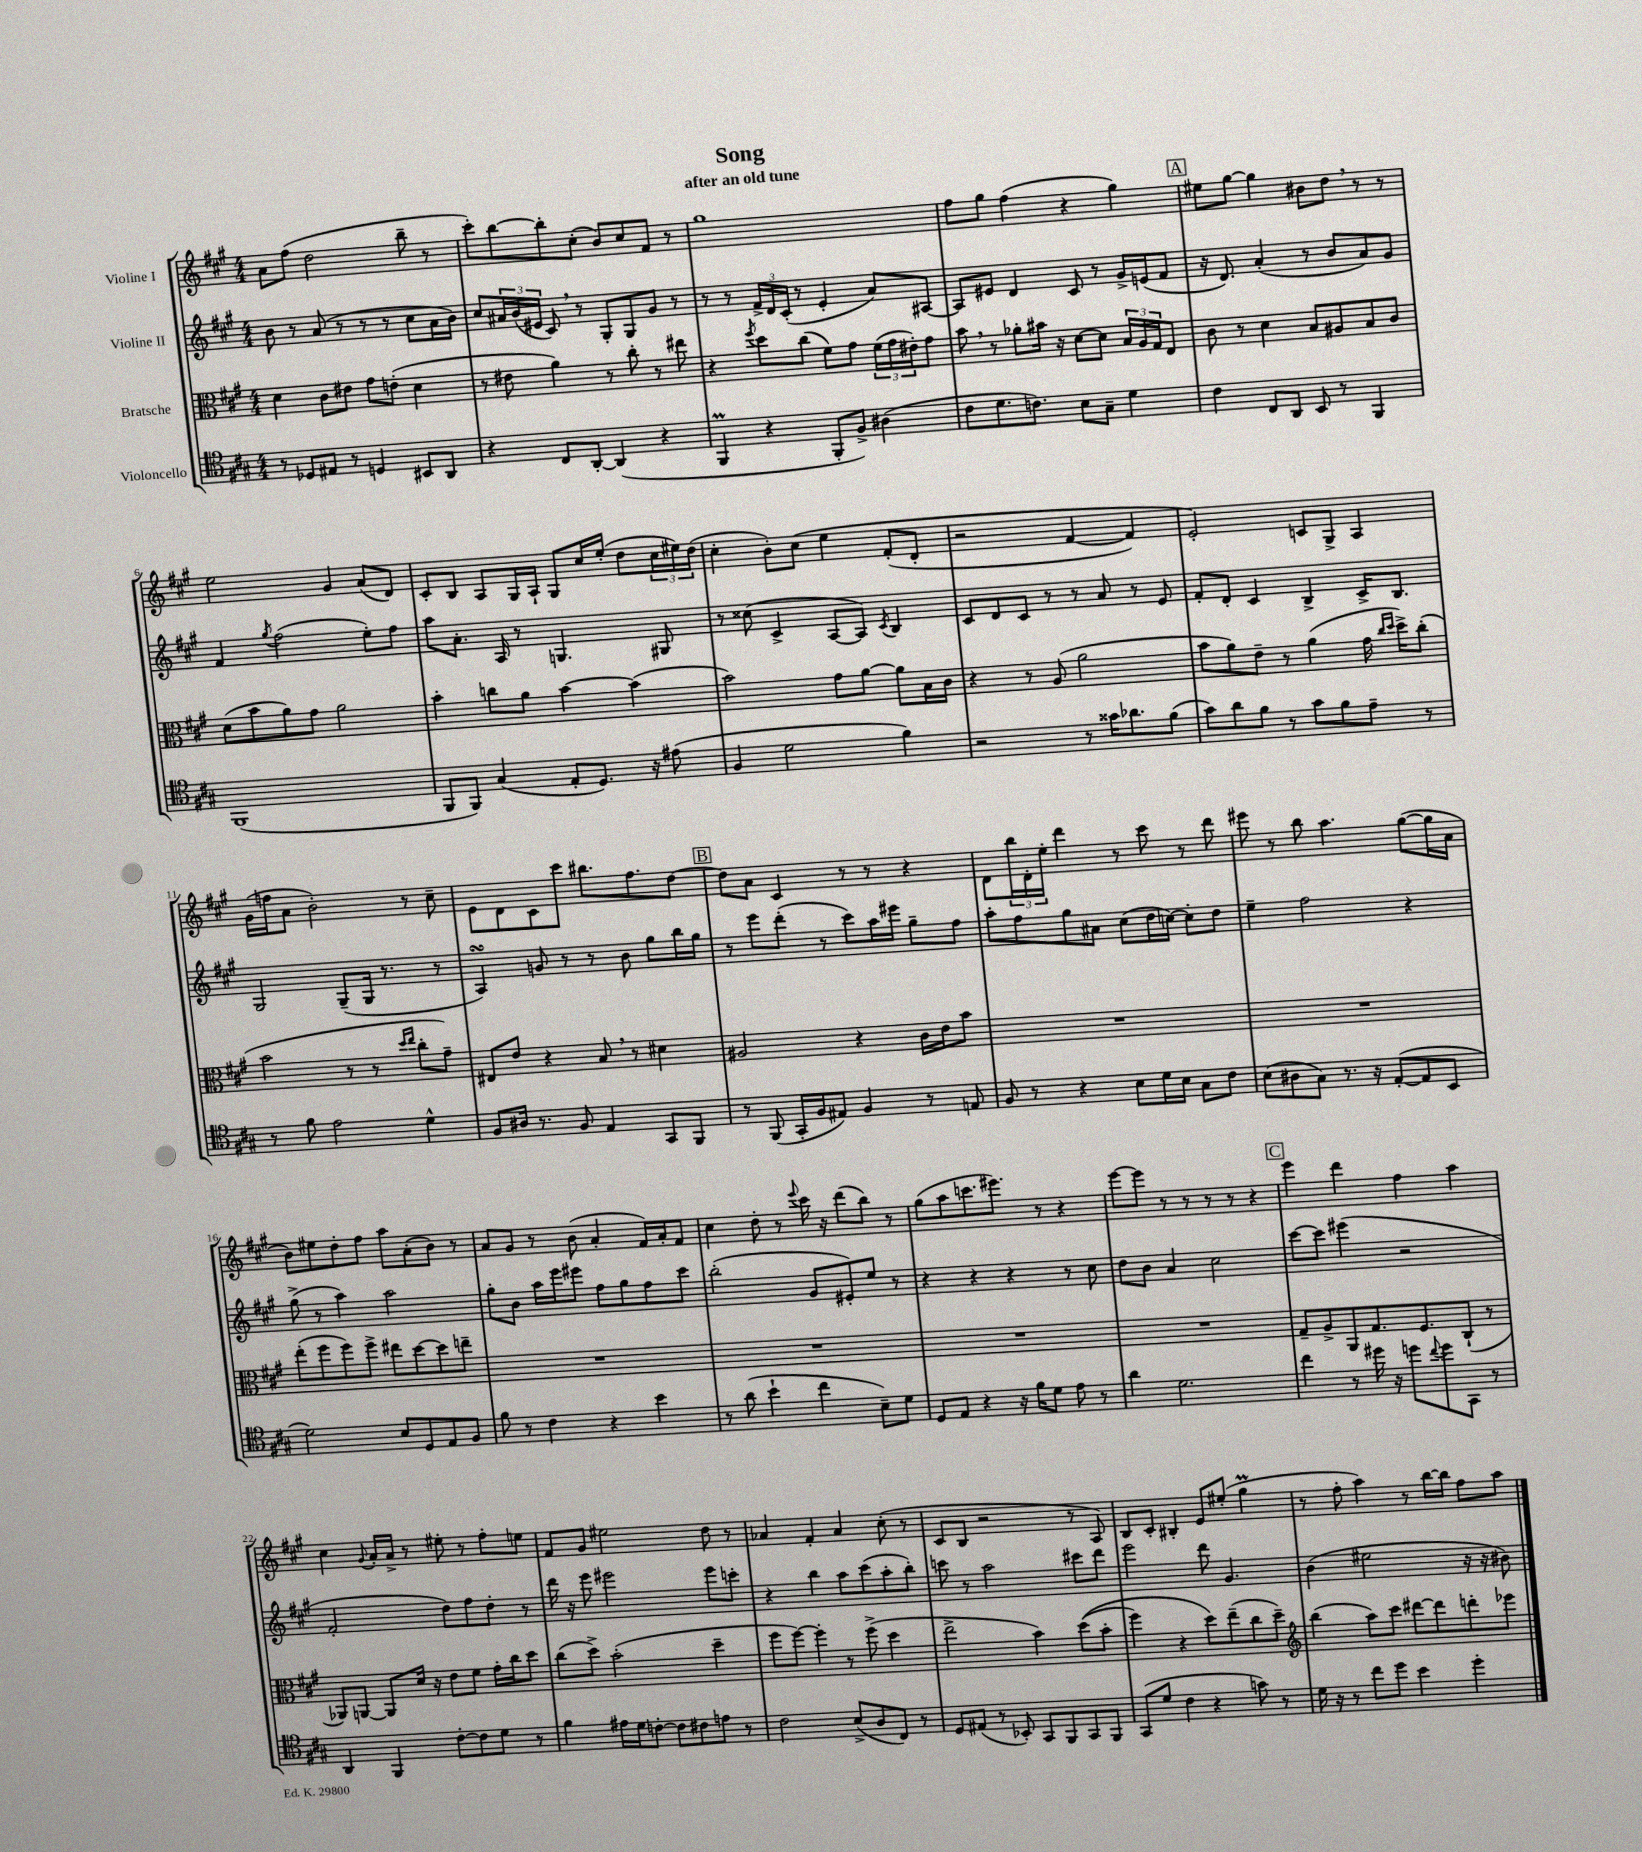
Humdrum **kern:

**kern	**kern	**kern	**kern
*staff4	*staff3	*staff2	*staff1
*clefC4	*clefC3	*clefG2	*clefG2
*k[f#c#g#]	*k[f#c#g#]	*k[f#c#g#]	*k[f#c#g#]
*M4/4	*M4/4	*M4/4	*M4/4
8r	4d	8b	8a
8D-	.	8r	(8ff#
8E#	8c#	(8a	2dd
8r	8e#	8r	.
4D	8g#	8r	.
.	(8e'	8r	.
8BB#	4d	8cc#	8bb~
8AA	.	16a	8r
.	.	16b)	.
=	=	=	=
4r	8r	8cc#	8ccc#')
.	8e#	24a#	[8bb
.	.	(24b	.
.	.	24e#	.
8C#	4a)	8c#)	8bb']
[8AA'	.	8r	(8cc#'
(4AA]	8r	8G#'	8b)
.	8cc#'	8G#	8cc#
4r	8r	8g#	8f#
.	8ee#	8r	8r
=	=	=	=
4FF#	4r	8r	1gg#
.	.	8r	.
.	8qff#	.	.
4r	8dd	24f#^	.
.	.	24d	.
.	.	(24c#'	.
.	(8cc#	8r	.
8FF#'	8f#)	4e'	.
8F#^)	8g#	.	.
(4A#	(24f#	8a)	.
.	24g#	.	.
.	24e#')	.	.
.	8g#	[8A#	.
=	=	=	=
8c#	8b	8A#]	8ff#
8.d	8r	8e#	8gg#
.	8a-'	4d	(4ff#
8.c)	.	.	.
.	16b#	.	.
.	16r	.	.
8B	[8d	8c#	4r
8G#~	8d]	8r	.
4d	24B	16g#^	4gg#)
.	24A	.	.
.	.	(16e	.
.	24G#	.	.
.	8E	8f#	.
=	=	=	=
4c#	8c#	16r	8ee#
.	.	8.d)	.
.	8r	.	[8gg#
8C#	4d	(4a'	4gg#]
8AA	.	.	.
8BB	8B	8r	8b#
8r	8A#	8b	8dd
4FF#	8B	8a)	8r
.	8c#	8g#	8r
=	=	=	=
(1FF#	(8d	4f#	2ee
.	8b	.	.
.	.	8qgg#	.
.	8a)	(2ff#	.
.	8g#	.	.
.	2a	.	4g#
.	.	8ee')	(8a
.	.	8ff#	8d)
=	=	=	=
8FF#	4b'	8aa	8c#'
8FF#)	.	8.a'	8B
(4G#	8cc	.	8A
.	.	16A	.
.	8a	8r	16G#
.	.	.	16A`
8E'	[4b	4.G	8G#
8.D)	.	.	16cc#
.	.	.	(16ee'
.	(4b]	.	8dd
16r	.	.	.
(8e#	.	8G#	24cc#
.	.	.	24ee#)
.	.	.	(24dd
=	=	=	=
4F#	2b)	8r	4cc#'
.	.	(8cc##	.
2d	.	4c#^	8b')
.	.	.	&(8cc#
.	8g#	[8A	4ee
.	[8a	8A])	.
.	.	8qc#	.
4f#)	8a]	4B	(8f#'
.	16B	.	8d'
.	16c#	.	.
=	=	=	=
2r	4r	8c#	2r
.	.	8d	.
.	8r	8c#	.
.	(8A	8r	.
8r	2a	8r	[4f#
16g##	.	8a	.
8.a-	.	.	.
.	.	8r	4f#])
(8f#	.	8e	.
=	=	=	=
8g#)	8b	8f#'	2e'&)
8a	8a)	8d'	.
8f#	8e~	4c#	.
8r	8r	.	.
8g#	(4a	4B^	8c
8f#	.	.	8G#^
8e~	16g#	16c#^	4A
.	16qqcc#	.	.
.	16qqdd	.	.
.	16dd^)	8.B	.
8r	(8cc#'	.	.
=	=	=	=
8r	2b	2G#	(16g#
.	.	.	16ff
8f#	.	.	8a
2e	.	.	2b')
.	8r	(8G#~	.
.	8r	16G#	.
.	.	8.r	.
.	16qqdd	.	.
.	16qqee	.	.
4d^^	8cc#'	.	8r
.	8g#~)	8r	8cc#~
=	=	=	=
8F#	8E#	4A)	8e
16A#	8e	.	8d
8.r	.	.	.
.	4r	8g	8c#
8F#	.	8r	8ccc#
4E	8B	8r	8.bb#
.	8r	8b	.
.	.	.	8.ff#
8GG#	4d#	8gg#	.
8FF#	.	16bb	[8dd
.	.	16gg#	.
=	=	=	=
8r	2A#	8r	8dd]
(8FF#	.	8eee	8a
16GG#'	.	(8ddd'	4c#
16F#	.	.	.
8E#)	.	8r	.
4F#	4r	8ccc#)	8r
.	.	16aa	8r
.	.	16eee#	.
8r	16c#	8gg#~	4r
.	16e	.	.
8E	8b	8ff#	.
=	=	=	=
8F#	1r	8aa'	8d
8r	.	8ff#	24bb
.	.	.	24d'
.	.	.	24ee'
4r	.	8gg#	4ddd
.	.	8a#	.
8B	.	(8cc#	8r
16d	.	16dd	8ccc#
16B	.	[16cc)	.
8G#	.	8cc']	8r
8c#	.	8dd	8ddd
=	=	=	=
(8B	1r	4ee~	8eee#
8A#	.	.	8r
8G#)	.	2ff#	8bb
8.r	.	.	4.aa
16r	.	.	.
([8E'	.	.	.
8E]	.	4r	([8gg#
8BB	.	.	16gg#]
.	.	.	16a
=	=	=	=
2d)	(8ee'	(8gg#^	8b)
.	8ff#	8r	8ee#
.	8ff#)	4aa)	8dd'
.	8ff#^	.	8ff#
8B	8ee#	2aa	8aa
8D	[8dd	.	(8a'
8E	8dd]	.	8b)
8F#	8ee~	.	8r
=	=	=	=
8f#	1r	8gg#'	8a
8r	.	8b	8g#
4c#	.	16aa	8r
.	.	16eee	.
.	.	8eee#	(8b
4r	.	8ff#	4a'
.	.	8gg#	.
4b	.	8ff#	16f#)
.	.	.	16a'
.	.	8ccc#	8f#
=	=	=	=
8r	1r	(2bb'	4cc#
(8a	.	.	.
4b`	.	.	8dd'
.	.	.	8r
.	.	.	8qqeee
4cc#	.	8g#	16ccc#
.	.	.	16r
.	.	8e#')	(8ddd
8B~)	.	8ee	8bb)
8d	.	8r	8r
=	=	=	=
8D	1r	4r	(8gg#
8E	.	.	8aa
4r	.	4r	8.ccc
.	.	.	8.eee#)
16r	.	4r	.
16f#	.	.	.
8d	.	.	8r
8e	.	8r	4r
8r	.	8cc#	.
=	=	=	=
4a	1r	8dd	[8eee
.	.	8b	8eee]
2.d	.	4a	8r
.	.	.	8r
.	.	2cc#	8r
.	.	.	8r
.	.	.	4r
=	=	=	=
4cc#	8G#~	[8ccc#	4eee
.	8A^	8ccc#]	.
8r	8AA	(4eee#	4ddd
16dd#	8.G#	.	.
16r	.	.	.
8dd	.	2r	4ff#
.	8.F#	.	.
8qqcc#	.	.	.
8dd	.	.	.
8GG#	(8C#`	.	4aa
8r	8r	.	.
=	=	=	=
4AA	8AA-)	2f#'	4cc#
.	[8AA	.	.
.	.	.	8qqg#
4FF#	8AA]	.	16a'
.	.	.	16a^
.	16d	.	8r
.	16r	.	.
[8c#'	8e	8dd)	8ee#'
8c#]	8f#	8ff#	8r
8d	16g#'	8dd'	8ff#'
.	16cc#	.	.
8r	8dd	8r	8ee
=	=	=	=
4f#	(8cc#	16ddd	8f#
.	.	16r	.
.	8dd^)	8eee	8g#
16e#	(2b'	2eee#	2ee#
16d	.	.	.
[8c'	.	.	.
8c]	.	.	.
8c#	.	.	.
8e	4dd~	8eee#	8dd
8r	.	8ccc'	8r
=	=	=	=
2c#	8ff#	4r	4a-
.	[8ff#)	.	.
.	4ff#']	4bb	4f#'
(8B^	8r	8aa	4a-
8A	(8ff#^	(8ccc#	.
8C#)	4dd	8aa'	(8cc#'
8r	.	8bb')	8r
=	=	=	=
8D	2ee^	8ccc	8c#
(8E#	.	8r	8B
8r	.	2aa	2r
8BB-')	.	.	.
8GG#	4b)	.	.
8FF#	.	.	.
8GG#	&((8dd	8ccc#	8r
8FF#	8b'	8ddd	8A)
=	=	=	=
(8GG#	4ff#)	2eee	8B
8d	.	.	8c#'
4c#	4r	.	4B#'
4r	8dd&)	8ddd	8e
.	(8ee~	4.g#	(8ee#'
8g)	8cc#	.	4gg#
8r	8dd~)	.	.
=	=	=	=
*	*clefG2	*	*
16d	(4bb	(4b	8r
16r	.	.	.
8r	.	.	8ff#'
8cc#	8aa)	2ee#	4aa)
8dd	8ccc#	.	.
4b	[8ddd#	.	8r
.	8ddd#]	.	[16bb
.	.	.	16bb]
4dd'	8ddd'	16r	8ff#
.	.	16r	.
.	8eee-	8b#)	8aa
==	==	==	==
*-	*-	*-	*-
